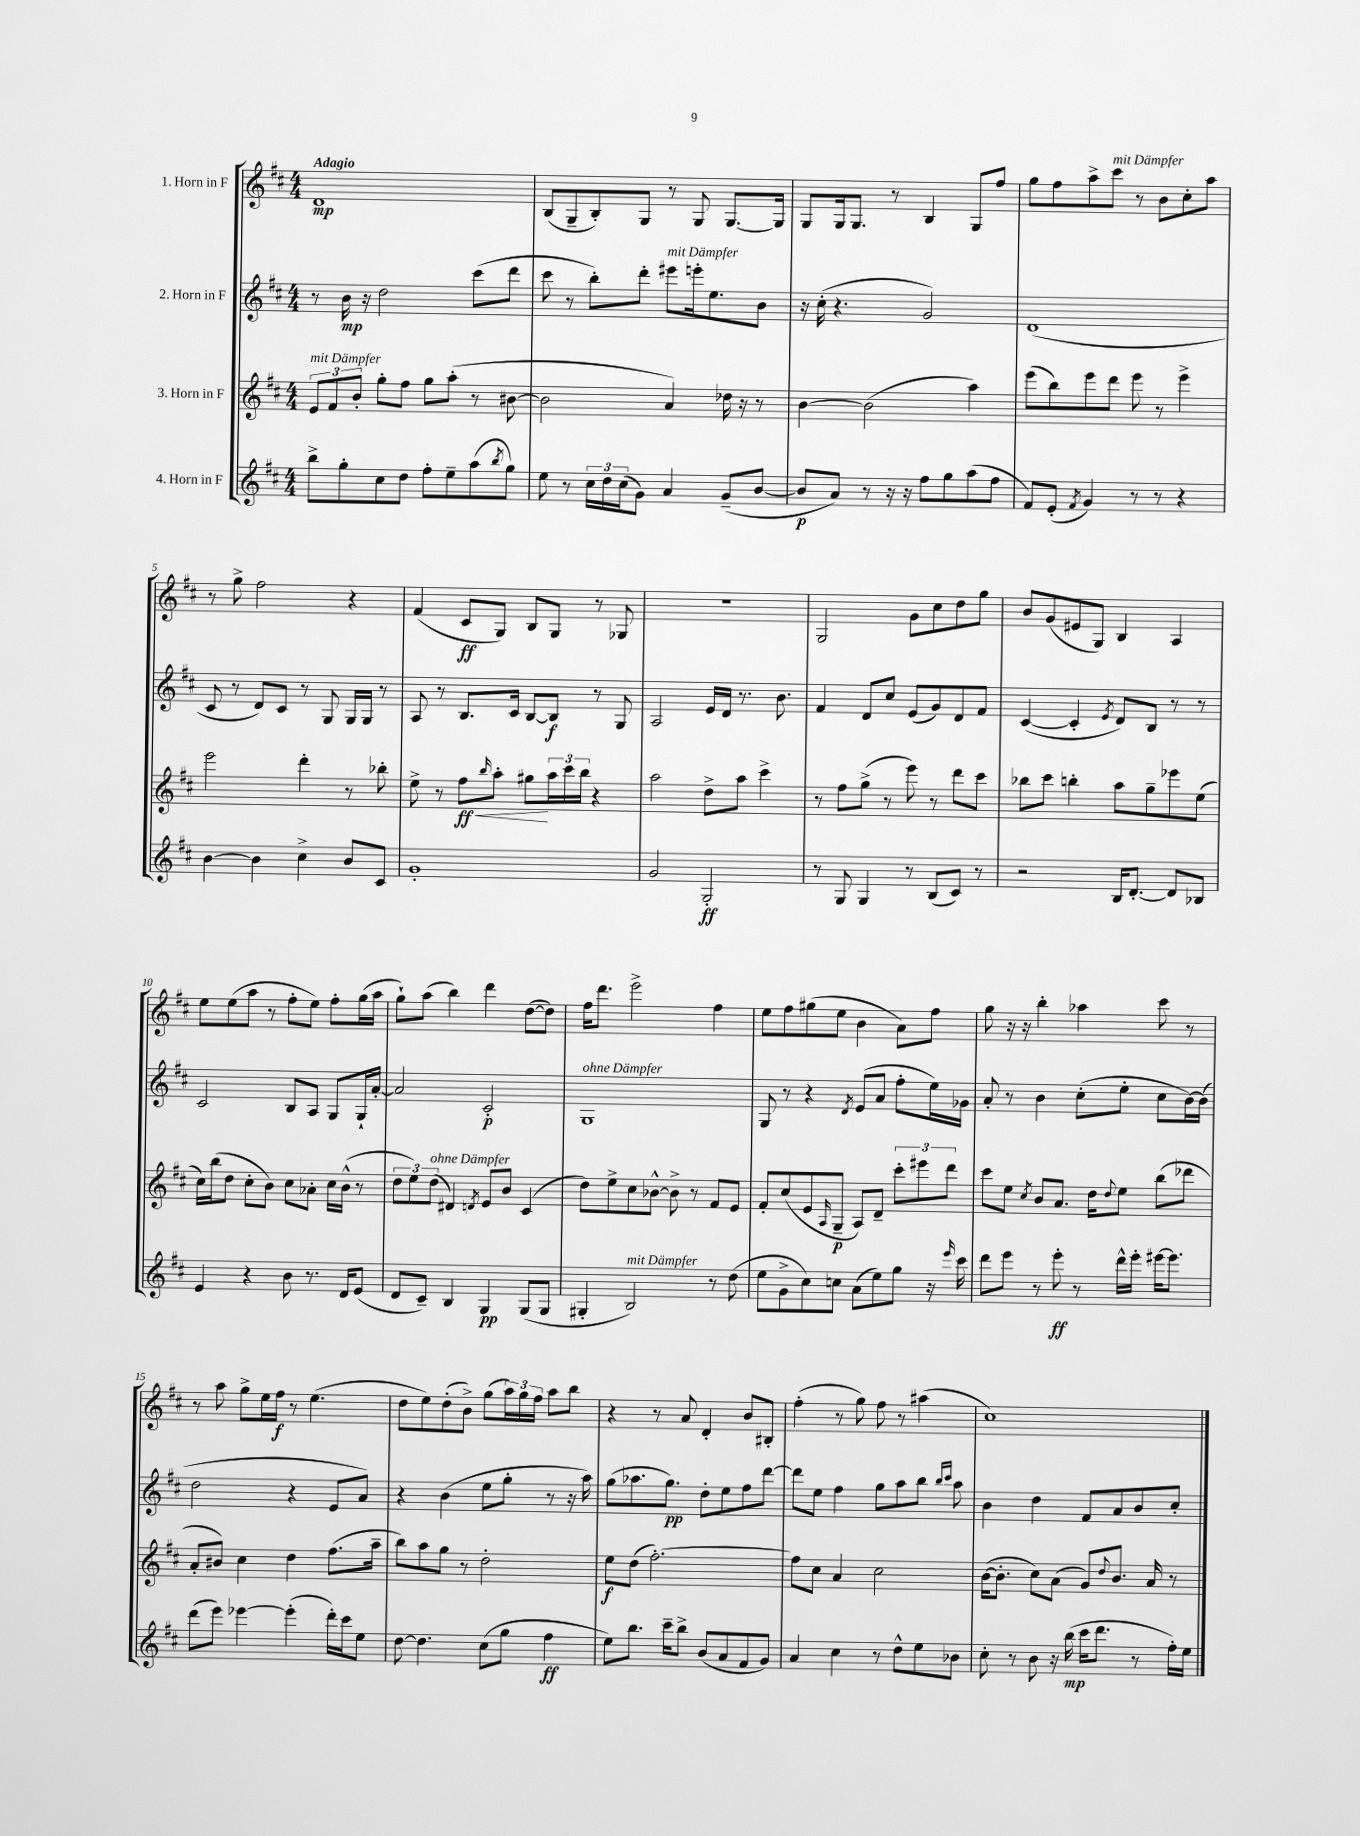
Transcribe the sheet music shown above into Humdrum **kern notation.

**kern	**dynam	**kern	**dynam	**kern	**dynam	**kern	**dynam
*part4	*part4	*part3	*part3	*part2	*part2	*part1	*part1
*staff4	*staff4	*staff3	*staff3	*staff2	*staff2	*staff1	*staff1
*I"4. Horn in F	*	*I"3. Horn in F	*	*I"2. Horn in F	*	*I"1. Horn in F	*
*clefG2	*	*clefG2	*	*clefG2	*	*clefG2	*
*k[f#c#]	*	*k[f#c#]	*	*k[f#c#]	*	*k[f#c#]	*
*M4/4	*	*M4/4	*	*M4/4	*	*M4/4	*
=1	=1	=1	=1	=1	=1	=1	=1
!	!	!	!	!	!	!LO:TX:a:B:t=Adagio	!
!	!	!LO:TX:a:i:t=mit Dämpfer	!	!	!	!	!
8bb^\L	.	12e/L	.	8r	.	1d	mp
.	.	12f#/	.	.	.	.	.
8gg'\	.	.	.	16b\	mp	.	.
.	.	12b'/J	.	.	.	.	.
.	.	.	.	16r	.	.	.
8cc#\	.	8gg'\L	.	2dd\	.	.	.
8dd\J	.	8ff#\J	.	.	.	.	.
8ff#'\L	.	8gg\L	.	.	.	.	.
8ee~\	.	(8aa'\J	.	.	.	.	.
(8aa\	.	8r	.	(8ccc#\L	.	.	.
8qbb/	.	.	.	.	.	.	.
8gg\J)	.	[8b#X\	.	8ddd\J	.	.	.
=2	=2	=2	=2	=2	=2	=2	=2
8ee\	.	2b#\]	.	8ccc#\	.	(8B/L	.
8r	.	.	.	8r	.	8G~/	.
24cc#\LL	.	.	.	8bb'\L)	.	8B'/)	.
24dd\	.	.	.	.	.	.	.
(24cc#\J	.	.	.	.	.	.	.
8g\J)	.	.	.	8ddd'\J	.	8G/J	.
!	!	!	!	!LO:TX:a:i:t=mit Dämpfer	!	!	!
4a/	.	4a/)	.	8eee#X\L	.	8r	.
.	.	.	.	16eeen'\k	.	8G/	.
.	.	.	.	8.ee\	.	.	.
(8g~/L	.	16dd-X\	.	.	.	[8.G/L	.
.	.	16r	.	.	.	.	.
[8b/J	.	8r	.	8b\J	.	.	.
.	.	.	.	.	.	16G/Jk]	.
=3	=3	=3	=3	=3	=3	=3	=3
8b/L]	p	[4b\	.	16r	.	8G/L	.
.	.	.	.	(16cc#'\	.	.	.
8a/J)	.	.	.	4.r	.	16G/k	.
.	.	.	.	.	.	8.G/J	.
8r	.	(2b\]	.	.	.	.	.
16r	.	.	.	.	.	8r	.
16r	.	.	.	.	.	.	.
8ff#\L	.	.	.	2g/)	.	4B/	.
8gg\	.	.	.	.	.	.	.
(8aa\	.	4aa\)	.	.	.	8G/L	.
8ff#\J	.	.	.	.	.	8ff#/J	.
=4	=4	=4	=4	=4	=4	=4	=4
8f#/L)	.	(8eee\L	.	(1d	.	8gg\L	.
(8e'/J	.	8bb\)	.	.	.	8ff#\	.
8qf#/	.	.	.	.	.	.	.
4g/)	.	8eee\	.	.	.	8aa^\	.
!	!	!	!	!	!	!LO:TX:a:i:t=mit Dämpfer	!
.	.	8ddd\J	.	.	.	8ccc#\J	.
8r	.	8eee\	.	.	.	8r	.
8r	.	8r	.	.	.	8b\L	.
4r	.	4eee^\	.	.	.	8cc#'\	.
.	.	.	.	.	.	8aa\J	.
!!LO:LB:g=z
=5	=5	=5	=5	=5	=5	=5	=5
[4b\	.	2eee\	.	8c#/	.	8r	.
.	.	.	.	8r	.	8gg^\	.
4b\]	.	.	.	8d/L)	.	2ff#\	.
.	.	.	.	8c#/J	.	.	.
4cc#^\	.	4ddd'\	.	8r	.	.	.
.	.	.	.	8G/	.	.	.
8b/L	.	8r	.	16G/LL	.	4r	.
.	.	.	.	16G/JJ	.	.	.
8c#/J	.	8bb-X'\	.	8r	.	.	.
=6	=6	=6	=6	=6	=6	=6	=6
1g'	.	8ee^\	.	8A/	.	(4f#/	.
.	.	8r	.	8r	.	.	.
!	!	!	!LO:HP:b	!	!	!	!
.	.	8ff#\L	< ff	8.B/L	.	8c#/L	ff
.	.	16qqbb/	.	.	.	.	.
.	.	8aa'\J	.	.	.	8G/J)	.
.	.	.	.	16c#/Jk	.	.	.
.	.	8gg#X\L	.	[8B/L	.	8B/L	.
.	.	24aa\L	[	8B/J]	f	8G/J	.
.	.	24ccc#\	.	.	.	.	.
.	.	24bb\JJ	.	.	.	.	.
.	.	4r	.	8r	.	8r	.
.	.	.	.	8G/	.	8G-X/	.
=7	=7	=7	=7	=7	=7	=7	=7
2g/	.	2aa\	.	2A/	.	1r	.
2G'/	ff	8dd^\L	.	16e/LL	.	.	.
.	.	.	.	16d/JJ	.	.	.
.	.	8aa\J	.	8.r	.	.	.
.	.	4ccc#^\	.	.	.	.	.
.	.	.	.	8.b\	.	.	.
=8	=8	=8	=8	=8	=8	=8	=8
8r	.	8r	.	4f#/	.	2G/	.
8G/	.	8ff#\L	.	.	.	.	.
4G/	.	(8gg^\J	.	8d/L	.	.	.
.	.	8r	.	8cc#/J	.	.	.
8r	.	8eee\)	.	(8e/L	.	8g\L	.
(8B/L	.	8r	.	8g/)	.	8cc#\	.
8c#/J)	.	8ddd\L	.	8d/	.	8dd\	.
8r	.	8ccc#\J	.	8f#/J	.	8gg\J	.
=9	=9	=9	=9	=9	=9	=9	=9
2r	.	8bb-X\L	.	([4c#/	.	8b/L	.
.	.	8ccc#\J	.	.	.	(8g/	.
.	.	4bbn'\	.	4c#'/]	.	8e#X/	.
.	.	.	.	.	.	8G/J)	.
.	.	.	.	8qe/	.	.	.
16B/KL	.	8aa\L	.	8d/L)	.	4B/	.
[8.d'/J	.	.	.	.	.	.	.
.	.	8gg~\	.	8B/J	.	.	.
8d/L]	.	8eee-X\	.	8r	.	4A/	.
8B-X/J	.	(8ee\J	.	8r	.	.	.
!!LO:LB:g=z
=10	=10	=10	=10	=10	=10	=10	=10
4e/	.	16cc#\LL)	.	2c#/	.	8ee\L	.
.	.	(16bb\J	.	.	.	.	.
.	.	8dd\J	.	.	.	(8ee\	.
4r	.	8cc#'\L	.	.	.	8aa\J	.
.	.	8b\J)	.	.	.	8r	.
8b\	.	8cc#\L	.	8B/L	.	8ff#'\L	.
8.r	.	8a-X'\J	.	8A/J	.	8ee\J)	.
.	.	16cc#\LL	.	8G/L	.	8ff#'\L	.
16d/KL	.	(16b^^\JJ	.	.	.	.	.
(8e/J	.	8r	.	16G`/L	.	(16gg\L	.
.	.	.	.	[16a'/JJ	.	16aa\JJ	.
=11	=11	=11	=11	=11	=11	=11	=11
8d/L	.	12dd\L	.	2a/]	.	8gg`\L)	.
.	.	12ee\)	.	.	.	.	.
8c#~/J)	.	.	.	.	.	(8aa\J	.
!	!	!LO:TX:a:i:t=ohne Dämpfer	!	!	!	!	!
.	.	(12dd\J	.	.	.	.	.
4B/	.	4d#X/)	.	.	.	4bb\)	.
.	.	8qdn/	.	.	.	.	.
4G/	pp	8e/L	.	2c#'/	p	4ddd\	.
.	.	8b/J	.	.	.	.	.
(8G/L	.	(4c#/	.	.	.	([8dd\L	.
8G/J	.	.	.	.	.	8dd\J])	.
=12	=12	=12	=12	=12	=12	=12	=12
!	!	!	!	!LO:TX:a:i:t=ohne Dämpfer	!	!	!
4G#X'/	.	8dd\L)	.	1G	.	16ff#\KL	.
.	.	.	.	.	.	8.ddd\J	.
.	.	8ee^\	.	.	.	.	.
!LO:TX:a:i:t=mit Dämpfer	!	!	!	!	!	!	!
2B/)	.	8cc#\	.	.	.	2eee^\	.
.	.	[8b-X^^\J	.	.	.	.	.
.	.	8b-^\]	.	.	.	.	.
.	.	8r	.	.	.	.	.
8r	.	8f#/L	.	.	.	4ff#\	.
(8dd\	.	8e/J	.	.	.	.	.
=13	=13	=13	=13	=13	=13	=13	=13
8ee\L	.	8f#'/L	.	8G/	.	8ee\L	.
8g^\	.	(8cc#/	.	8r	.	8ff#\	.
8cc#\)	.	8e/	.	4r	.	(8gg#X\	.
.	.	16qqA/	.	.	.	.	.
8ccn\J	.	8G~/J	p	.	.	8ee\J	.
.	.	.	.	8qd/	.	.	.
(8a\L	.	8A/L)	.	(8e/L	.	4b\	.
8ee\)	.	8d~/J	.	8a/J	.	.	.
8gg\J	.	12ccc#'\L	.	8ff#'\L	.	8a\L)	.
.	.	12eee#X\	.	.	.	.	.
16r	.	.	.	16ee\L)	.	8ff#\J	.
.	.	12ddd\J	.	.	.	.	.
16qqeee/	.	.	.	.	.	.	.
16ccc#\	.	.	.	16g-X\JJ	.	.	.
=14	=14	=14	=14	=14	=14	=14	=14
8ddd\L	.	8ccc#\L	.	8a'/	.	8gg\	.
8eee\J	.	8ee\J	.	8r	.	16r	.
.	.	.	.	.	.	16r	.
.	.	8qcc#/	.	.	.	.	.
8r	.	8b/L	.	4b\	.	4bb'\	.
8eee'\	ff	8.a/J	.	.	.	.	.
8r	.	.	.	(8cc#'\L	.	4aa-X\	.
.	.	16dd\KL	.	.	.	.	.
.	.	8qqdd/	.	.	.	.	.
16ddd^^\LL	.	8ee\J	.	8ee'\J	.	.	.
16eee'\JJ	.	.	.	.	.	.	.
[16eee#X\KL	.	(8bb\L	.	8cc#\L	.	8ccc#\	.
8.eee#\J]	.	.	.	.	.	.	.
.	.	8ddd-X\J	.	[16b\L)	.	8r	.
.	.	.	.	(16b\JJ]	.	.	.
!!LO:LB:g=z
=15	=15	=15	=15	=15	=15	=15	=15
(8ddd\L	.	8a'/L	.	2dd\	.	8r	.
8eee\J)	.	8b#X/J)	.	.	.	8aa\	.
[4eee-X\	.	4cc#\	.	.	.	8gg^\L	.
.	.	.	.	.	.	16ee\L	.
.	.	.	.	.	.	16ff#\JJ	f
(4eee-'\]	.	4dd\	.	4r	.	8r	.
.	.	.	.	.	.	(4.ee\	.
16ddd'\LL)	.	(8.ff#\L	.	8e/L	.	.	.
16ccc#\J	.	.	.	.	.	.	.
8ee\J	.	.	.	8a/J)	.	.	.
.	.	16aa~\Jk	.	.	.	.	.
=16	=16	=16	=16	=16	=16	=16	=16
[8dd\	.	8bb\L)	.	4r	.	8dd\L	.
4.dd\]	.	8aa\	.	.	.	8ee\)	.
.	.	8gg\J	.	(4b\	.	(8dd'\	.
.	.	8r	.	.	.	8b^\J)	.
(8cc#\L	.	2dd'\	.	8ee\L	.	(8gg\L	.
8gg\J	.	.	.	8gg'\J	.	24aa\L)	.
.	.	.	.	.	.	24gg\	.
.	.	.	.	.	.	24ff#\JJ	.
4ff#\	ff	.	.	8r	.	8aa\L	.
.	.	.	.	16r	.	8bb\J	.
.	.	.	.	16aa\)	.	.	.
=17	=17	=17	=17	=17	=17	=17	=17
8ee\L)	.	8ee\L	f	(8gg\L	.	4r	.
8.bb\J	.	(8dd\J	.	8.aa-X\	.	.	.
.	.	[2.ff#'\)	.	.	.	8r	.
16ccc#~\KL	.	.	.	8.gg\J)	pp	.	.
8bb^\J	.	.	.	.	.	8a/	.
(8b/L	.	.	.	8dd'\L	.	4d'/	.
8a/	.	.	.	8ee\	.	.	.
8f#/	.	.	.	8ff#\	.	8b/L	.
8g/J)	.	.	.	[8ddd\J	.	8B#X'/J	.
=18	=18	=18	=18	=18	=18	=18	=18
4a/	.	8ff#\L]	.	8ddd\L]	.	(4ff#'\	.
.	.	8cc#\J	.	8ee\J	.	.	.
4cc#\	.	4a/	.	4ff#\	.	8r	.
.	.	.	.	.	.	8gg\)	.
8r	.	2cc#\	.	8gg\L	.	8ff#\	.
8dd^^\L	.	.	.	8aa\	.	8r	.
8ee\	.	.	.	8bb\J	.	(4aa#X\	.
.	.	.	.	16qqbb/LL	.	.	.
.	.	.	.	16qqccc#/JJ	.	.	.
8b-X\J	.	.	.	8aa\	.	.	.
=19	=19	=19	=19	=19	=19	=19	=19
8cc#'\	.	([16b\KL	.	4b\	.	1cc#)	.
.	.	8.b'\J]	.	.	.	.	.
8r	.	.	.	.	.	.	.
8b\	.	8cc#\L)	.	4dd\	.	.	.
16r	.	(8a\J	.	.	.	.	.
(16bb\	mp	.	.	.	.	.	.
16ccc#\KL	.	8g/L)	.	8f#/L	.	.	.
8.ddd\J	.	.	.	.	.	.	.
.	.	8qqdd/	.	.	.	.	.
.	.	8.b/J	.	8a/	.	.	.
8r	.	.	.	8b/	.	.	.
.	.	16a/	.	.	.	.	.
16ff#'\LL)	.	8r	.	8cc#'/J	.	.	.
16ee\JJ	.	.	.	.	.	.	.
==	==	==	==	==	==	==	==
*-	*-	*-	*-	*-	*-	*-	*-
